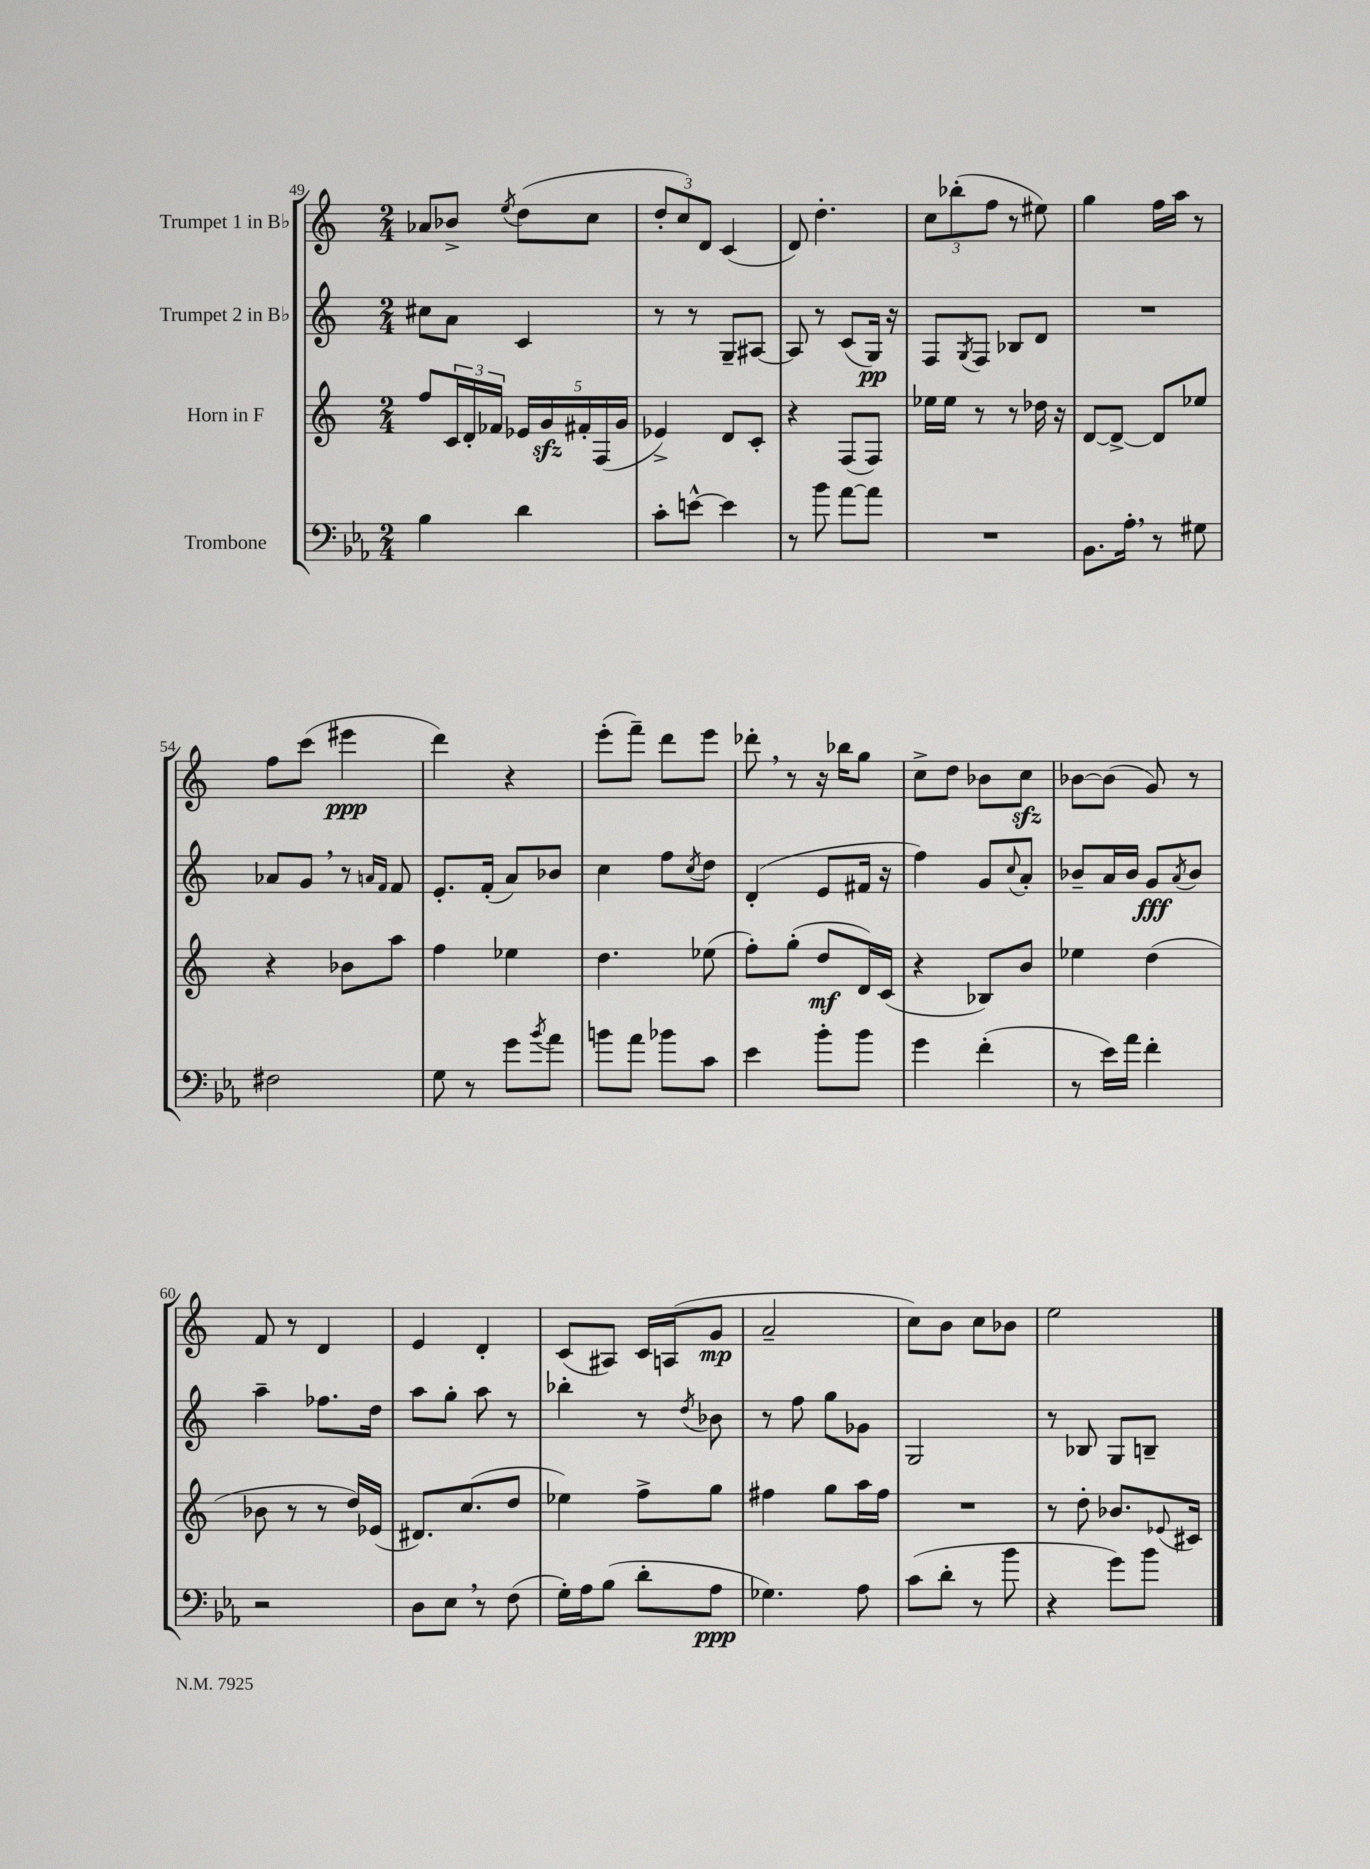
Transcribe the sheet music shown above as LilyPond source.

<<
\new StaffGroup <<
\new Staff = "s0" \with { instrumentName = "Trumpet 1 in Bb" } {
    \clef treble \key c \major \numericTimeSignature \time 2/4
    aes'8 bes'8-> \acciaccatura { e''8 } d''8( c''8 |
    \tuplet 3/2 { d''8-. c''8) d'8 } c'4( |
    d'8) d''4.-. |
    \tuplet 3/2 { c''8 bes''8-.( f''8 } r8 eis''8) |
    g''4 f''16 a''16 r8 |
    f''8 c'''8( eis'''4\ppp |
    d'''4) r4 |
    e'''8-.( f'''8--) d'''8 e'''8 |
    des'''8-. \breathe r8 r16 bes''16 g''8 |
    c''8-> d''8 bes'8 c''8\sfz |
    bes'8~ bes'8( g'8) r8 |
    f'8 r8 d'4 |
    e'4 d'4-. |
    c'8( ais8) c'16 a16( g'8\mp |
    a'2-- |
    c''8) b'8 c''8 bes'8 |
    e''2 \bar "|." |
}
\new Staff = "s1" \with { instrumentName = "Trumpet 2 in Bb" } {
    \clef treble \key c \major \numericTimeSignature \time 2/4
    cis''8 a'8 c'4 |
    r8 r8 g8-- ais8~ |
    ais8 r8 c'8( g16\pp) r16 |
    f8 \acciaccatura { g8 } f8 bes8 d'8 |
    R2 |
    aes'8 g'8 \breathe r8 \grace { a'16 f'16 } f'8 |
    e'8.-. f'16-.( a'8) bes'8 |
    c''4 f''8 \acciaccatura { c''8 } d''8 |
    d'4-.( e'8 fis'16 r16 |
    f''4) g'8 \appoggiatura { c''8 } a'8-. |
    bes'8-- a'16 bes'16 g'8\fff \acciaccatura { a'8 } bes'8 |
    a''4-- fes''8. d''16 |
    a''8 g''8-. a''8 r8 |
    bes''4-. r8 \acciaccatura { d''8 } bes'8 |
    r8 f''8 g''8 ges'8 |
    g2 |
    r8 bes8 g8 b8-- \bar "|." |
}
\new Staff = "s2" \with { instrumentName = "Horn in F" } {
    \clef treble \key c \major \numericTimeSignature \time 2/4
    f''8 \tuplet 3/2 { c'16 d'16-. fes'16 } \tuplet 5/4 { ees'16 g'16\sfz fis'16-. f16( g'16 } |
    ees'4->) d'8 c'8-. |
    r4 f8( f8) |
    ees''16 ees''16 r8 r8 des''16 r16 |
    d'8~ d'8~-> d'8 ees''8 |
    r4 bes'8 a''8 |
    f''4 ees''4 |
    d''4. ees''8( |
    f''8-.) g''8-.( d''8\mf d'16) c'16( |
    r4 bes8) b'8 |
    ees''4 d''4( |
    bes'8 r8 r8 d''16) ees'16( |
    dis'8.) c''8.( d''8 |
    ees''4) f''8-> g''8 |
    fis''4 g''8 a''16 fis''16 |
    R2 |
    r8 d''8-. bes'8. \appoggiatura { ees'8 } cis'16 \bar "|." |
}
\new Staff = "s3" \with { instrumentName = "Trombone" } {
    \clef bass \key ees \major \numericTimeSignature \time 2/4
    bes4 d'4 |
    c'8-. e'8~-^ e'4 |
    r8 bes'8 aes'8~ aes'8 |
    R2 |
    bes,8. aes16-. \breathe r8 gis8 |
    fis2 |
    g8 r8 g'8 \acciaccatura { bes'8 } aes'8 |
    b'8 aes'8 bes'8 c'8 |
    ees'4 bes'8-. bes'8 |
    g'4 f'4-.( |
    r8 ees'16) aes'16 f'4-. |
    r2 |
    d8 ees8 \breathe r8 f8( |
    g16-.) aes16 bes8( d'8-. aes8\ppp |
    ges4.) aes8 |
    c'8( d'8-. r8 bes'8 |
    r4 g'8) bes'8 \bar "|." |
}
>>
>>
\layout { \context { \Score currentBarNumber = #49 } }
